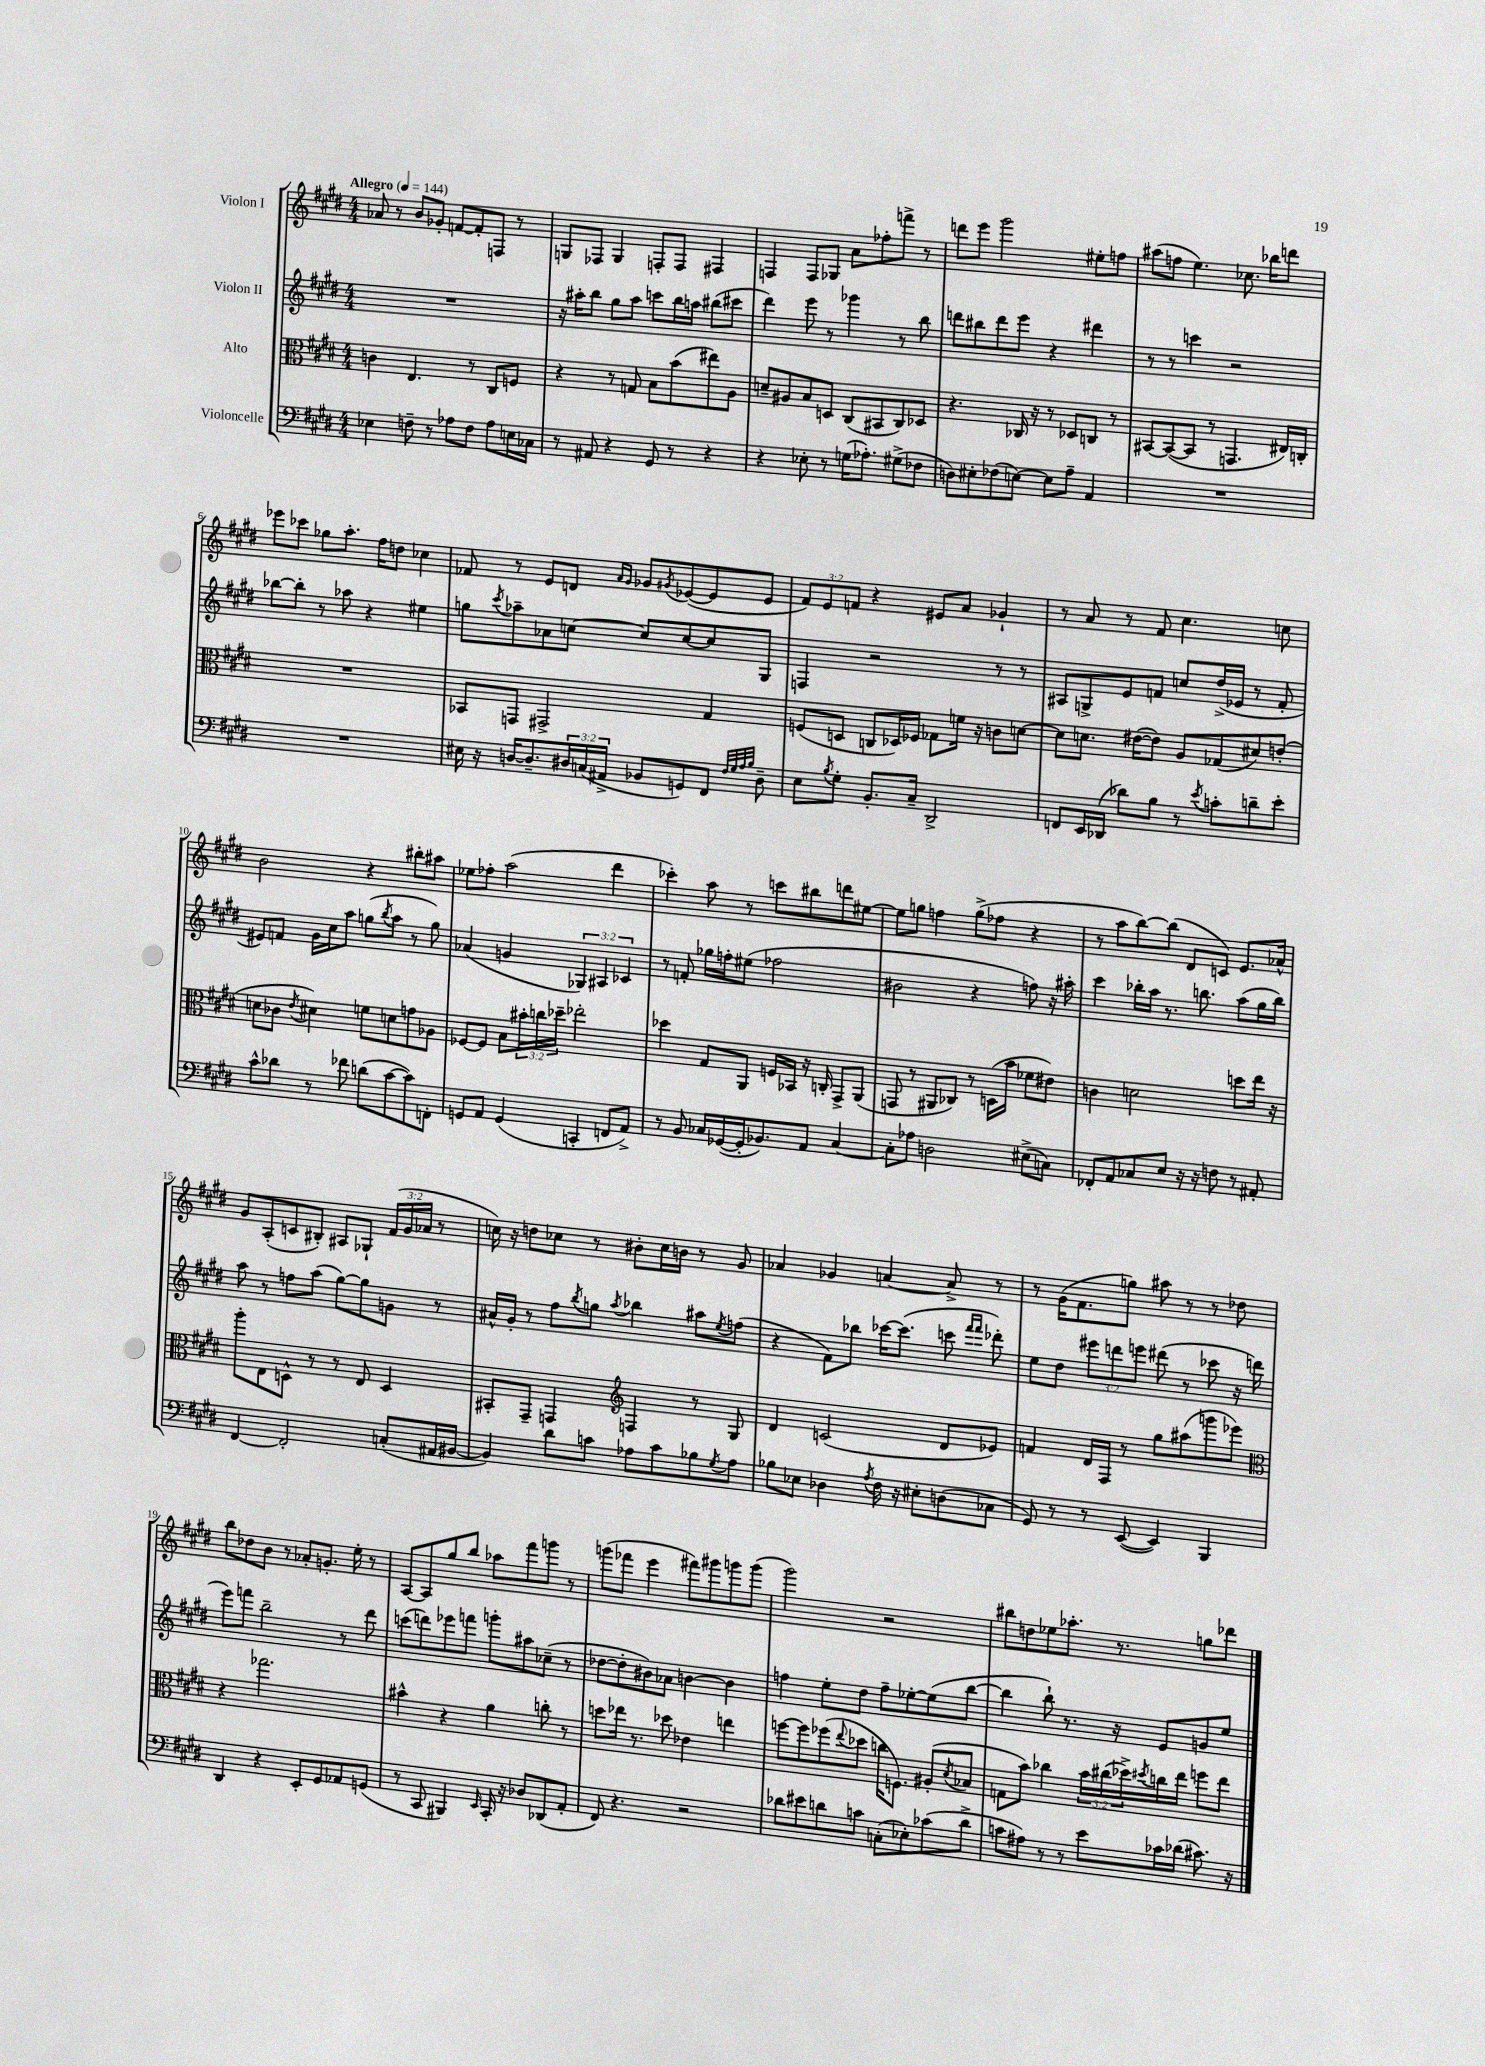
<<
\new StaffGroup <<
\new Staff = "s0" \with { instrumentName = "Violon I" } {
    \clef treble \key e \major \numericTimeSignature \time 4/4 \override Staff.TupletNumber.text = #tuplet-number::calc-fraction-text \tempo "Allegro" 4 = 144
    aes'8 r8 b'8 ges'8-. f'8~ f'8-. f8 r8 |
    g8 fes8 g4 f8-. f8 fis4 |
    f4 f8 ges8 a'8 fes''8-. f'''8-> r8 |
    d'''8 e'''8 gis'''2 eis''8-. f''8 |
    ais''8( f''8 e''4.) ces''8. bes''16 d'''8 |
    ees'''8 ces'''8 ges''8 a''8.-. fis''16 d''8 ces''4 |
    fes'8 r8 e'8 d'8 \grace { a'16 gis'16 } ges'8 \acciaccatura { gis'8 } ees'8~( ees'8 ees'8 |
    \tuplet 3/2 { fis'8) e'8 f'8 } r4 eis'8 a'8 ges'4-! |
    r8 a'8 r8 fis'8 cis''4. c''8 |
    b'2 r4 bis''8-. ais''8 |
    ees''8 fes''8-. a''2( dis'''4 |
    ces'''4-.) a''8 r8 c'''8 bis''8 d'''8 eis''8~ |
    eis''8 g''8 f''4 g''8->( fes''8 r4 |
    r8 a''8 b''8~) b''8( dis'8 c'8) e'8. aes'16-^ |
    gis'8 a8-.( c'8 bis8-.) ais8 ges8-! \tuplet 3/2 { fis'16( gis'16 aes'16 } r8 |
    c''16) r16 d''8 ces''8 r8 bis'8-. ces''16 b'16 r8 gis'8 |
    aes'4 ges'4 a'4~ a'8-> r8 |
    r8 gis'16( fis'8. g''8) ais''8 r8 r8 des''8 |
    b''8 des''8 b'8 r8 aes'8-. g'8.-. e''16-. r8 |
    a8~ a8 gis''8 b''8 aes''8 fis'''8 g'''8 r8 |
    g'''8( fes'''8 e'''4 fis'''8) gis'''8 g'''8 g'''8( |
    gis'''2) r2 |
    bis''8 d''8 ees''8 aes''8.-. r8. g''8 des'''8 \bar "|." |
}
\new Staff = "s1" \with { instrumentName = "Violon II" } {
    \clef treble \key e \major \numericTimeSignature \time 4/4 \override Staff.TupletNumber.text = #tuplet-number::calc-fraction-text
    R1 |
    r16 ais''16-. b''8 gis''8 ais''8 c'''8 b''16 a''16 bis''8( cis'''8 |
    dis'''4) e'''8 r8 ges'''4 r8 b''8 |
    d'''8 bis''8 d'''8 e'''8 r4 dis'''4 |
    r8 r8 c'''4 r2 |
    bes''8~ bes''8-. r8 aes''8 r4 eis''4 |
    g''8 \acciaccatura { cis'''8 } aes''8-- aes'8 c''8~ c''8 c''8~ c''8 gis8 |
    f4 r2 r8 r8 |
    ais8 g8-> e'8 f'8 c''8 dis''16->( ees'16 r8 f'8-. |
    eis'8) f'8 gis'16 cis''16 a''8 g''8( \acciaccatura { b''8 } a''8 r8 g''8) |
    aes'4( g'4 \tuplet 3/2 { ges4) ais4 ces'4 } |
    r8 f'8-. ges''16 f''16-. eis''8( fes''2 |
    bis'2 r4 f''8) r16 ais''16-. |
    cis'''4 bes''16-. a''16 r8. b''8. a''8( gis''16 b''16) |
    a''8 r8 f''8 a''8( gis''8~) gis''8 g'8 r8 |
    ais'16-^ gis'16-. r8 fis''8 \acciaccatura { b''8 } g''8 \acciaccatura { a''8 } bes''4 ais''8 \acciaccatura { e''8 } f''8( |
    r4 fis'8) bes''8 ces'''16~ ces'''8.( c'''8 \grace { fis'''16 fis'''16 } des'''8-.) |
    e''8 dis''8 \tuplet 3/2 { eis'''8 d'''8 e'''8 } dis'''8( r8 ces'''8 r16 d'''16 |
    e'''8) f'''8 b''2-- r8 dis'''8 |
    c'''8( d'''8) ees'''8 f'''8 g'''8-. ais''8 ces''8--( r8 |
    des''8~ des''8-. bis'8) aes'8 b'4~ b'4 |
    f''4 e''8-. dis''8 f''8-- ees''8~-. ees''8( b''8~ |
    b''4 b''8-!) r8. r16 e'8 g'8 e''8 \bar "|." |
}
\new Staff = "s2" \with { instrumentName = "Alto" } {
    \clef alto \key e \major \numericTimeSignature \time 4/4 \override Staff.TupletNumber.text = #tuplet-number::calc-fraction-text
    c'4 e4. r8 cis8 f8 |
    r4 r8 g8 b8 b'8( eis''8) a8 |
    d'8-- ais8 b8 d8 cis8( bis,8 cis8) des8 |
    r4. ces16 r16 r8 des8 c8 r8 |
    bis,8~ bis,8~( bis,8 r8 g,4. eis16) c16-. |
    R1 |
    bes,8 g,8 gis,2-> gis4 |
    f8( d8 c8 des16) fes16 ges8 f'16 r16 c'8 d'8~ |
    d'8 d'8. eis'16~( eis'8) a8 ges8( dis'8) e'8-.( |
    d'8 ces'8 \acciaccatura { e'8 } dis'4) f'8 d'8 g'8 aes8 |
    fes8~ fes8 b8 \tuplet 3/2 { bis'16-. c''16 des''16-- } ees''2-. |
    des''4 gis8 a,8 f16 bes,16 r16 c16-. gis,8-> a,8( |
    g,8 r8 ais,8 ces8) r8 d16( b'16 fes'8 eis'8) |
    c'4 d'2 d''8 e''16 r16 |
    a''8-. e8 d8-^ r8 r8 e8 d4 |
    bis,8-. gis,8-- g,4 \clef treble f4 r8 gis8 |
    dis'4 c'2( dis'8 ees'8) |
    f'4 dis'16 fis16 r8 gis''8 ais''8( g'''8 ees'''8) |
    \clef alto r4 ges''2. |
    bis'4-^ r4 a'4 c''8-. r8 |
    d''8 ees''16 r8. des''8 ees'4 e''4 |
    f''8~ f''8 fes''8( \appoggiatura { e''8 } des''8 c''16 f8.) ais8-.( \acciaccatura { dis'8 } bes8 |
    g8 b'8) ces''4 \tuplet 3/2 { b'16 cis''16( des''16->) } \acciaccatura { dis''8 } c''16 e''16 f''8 e''8 \bar "|." |
}
\new Staff = "s3" \with { instrumentName = "Violoncelle" } {
    \clef bass \key e \major \numericTimeSignature \time 4/4 \override Staff.TupletNumber.text = #tuplet-number::calc-fraction-text
    ees4 f8-- r8 aes8 f8 aes8 e16 ces16 |
    r8 ais,8 r4 gis,8 r8 r4 |
    r4 ees8-. r8 g16( aes8.-.) gis8->( fes8 |
    d8) eis8-. fes8( e8~) e8 a8-- a,4 |
    R1 |
    R1 |
    eis16 r16 d16~ d8.-- \tuplet 3/2 { dis16 c16( ais,16-> } bes,8 g,8) fis,8 \grace { fis32 gis32 a32 b32 } dis8-- |
    e8 \acciaccatura { b8 } gis8-. b,8.-. cis16-- dis,2-> |
    f,8 e,16 des,16( des'8) b8 r8 \acciaccatura { e'8 } c'8-. d'8-- e'8-. |
    cis'8-^ des'8 r8 fes'8 d'8( cis'8~ cis'8) f,8-. |
    g,8 a,8 g,4( c,4-. f,8 a,8->) |
    r8 b,8 ces16 ges,16~( ges,16-. bes,8.) a,8 ces4~ |
    ces8-. aes8 d2 eis8->( c8) |
    fes,8-. a,8 ces8 e8 r16 r16 f8 r8 ais,8-. |
    fis,4~ fis,2-. c8-.( ais,16 bis,16~ |
    bis,4) dis'8 c'8 aes8 c'8 bes8 \acciaccatura { gis8 } aes8 |
    bes8 ees8 des4 \acciaccatura { a8 } fis16 r16 eis8-. d8( ces8 |
    gis,8) r8 r8 e,8~( e,4) b,,4 |
    dis,4 r4 e,8-. gis,8 aes,8 g,8( |
    r8 cis,8 bis,,4) \grace { e,16 } cis,16-. r16 des8 des,8( a,8-. |
    fis,8) r4. r2 |
    des'8 eis'8 d'8 c'8 c8-.( ees8-.) ces'8( d'8-> |
    c'8 ais8) r8 r8 e'8 ces'16 des'16( cis'8.) r16 \bar "|." |
}
>>
>>
